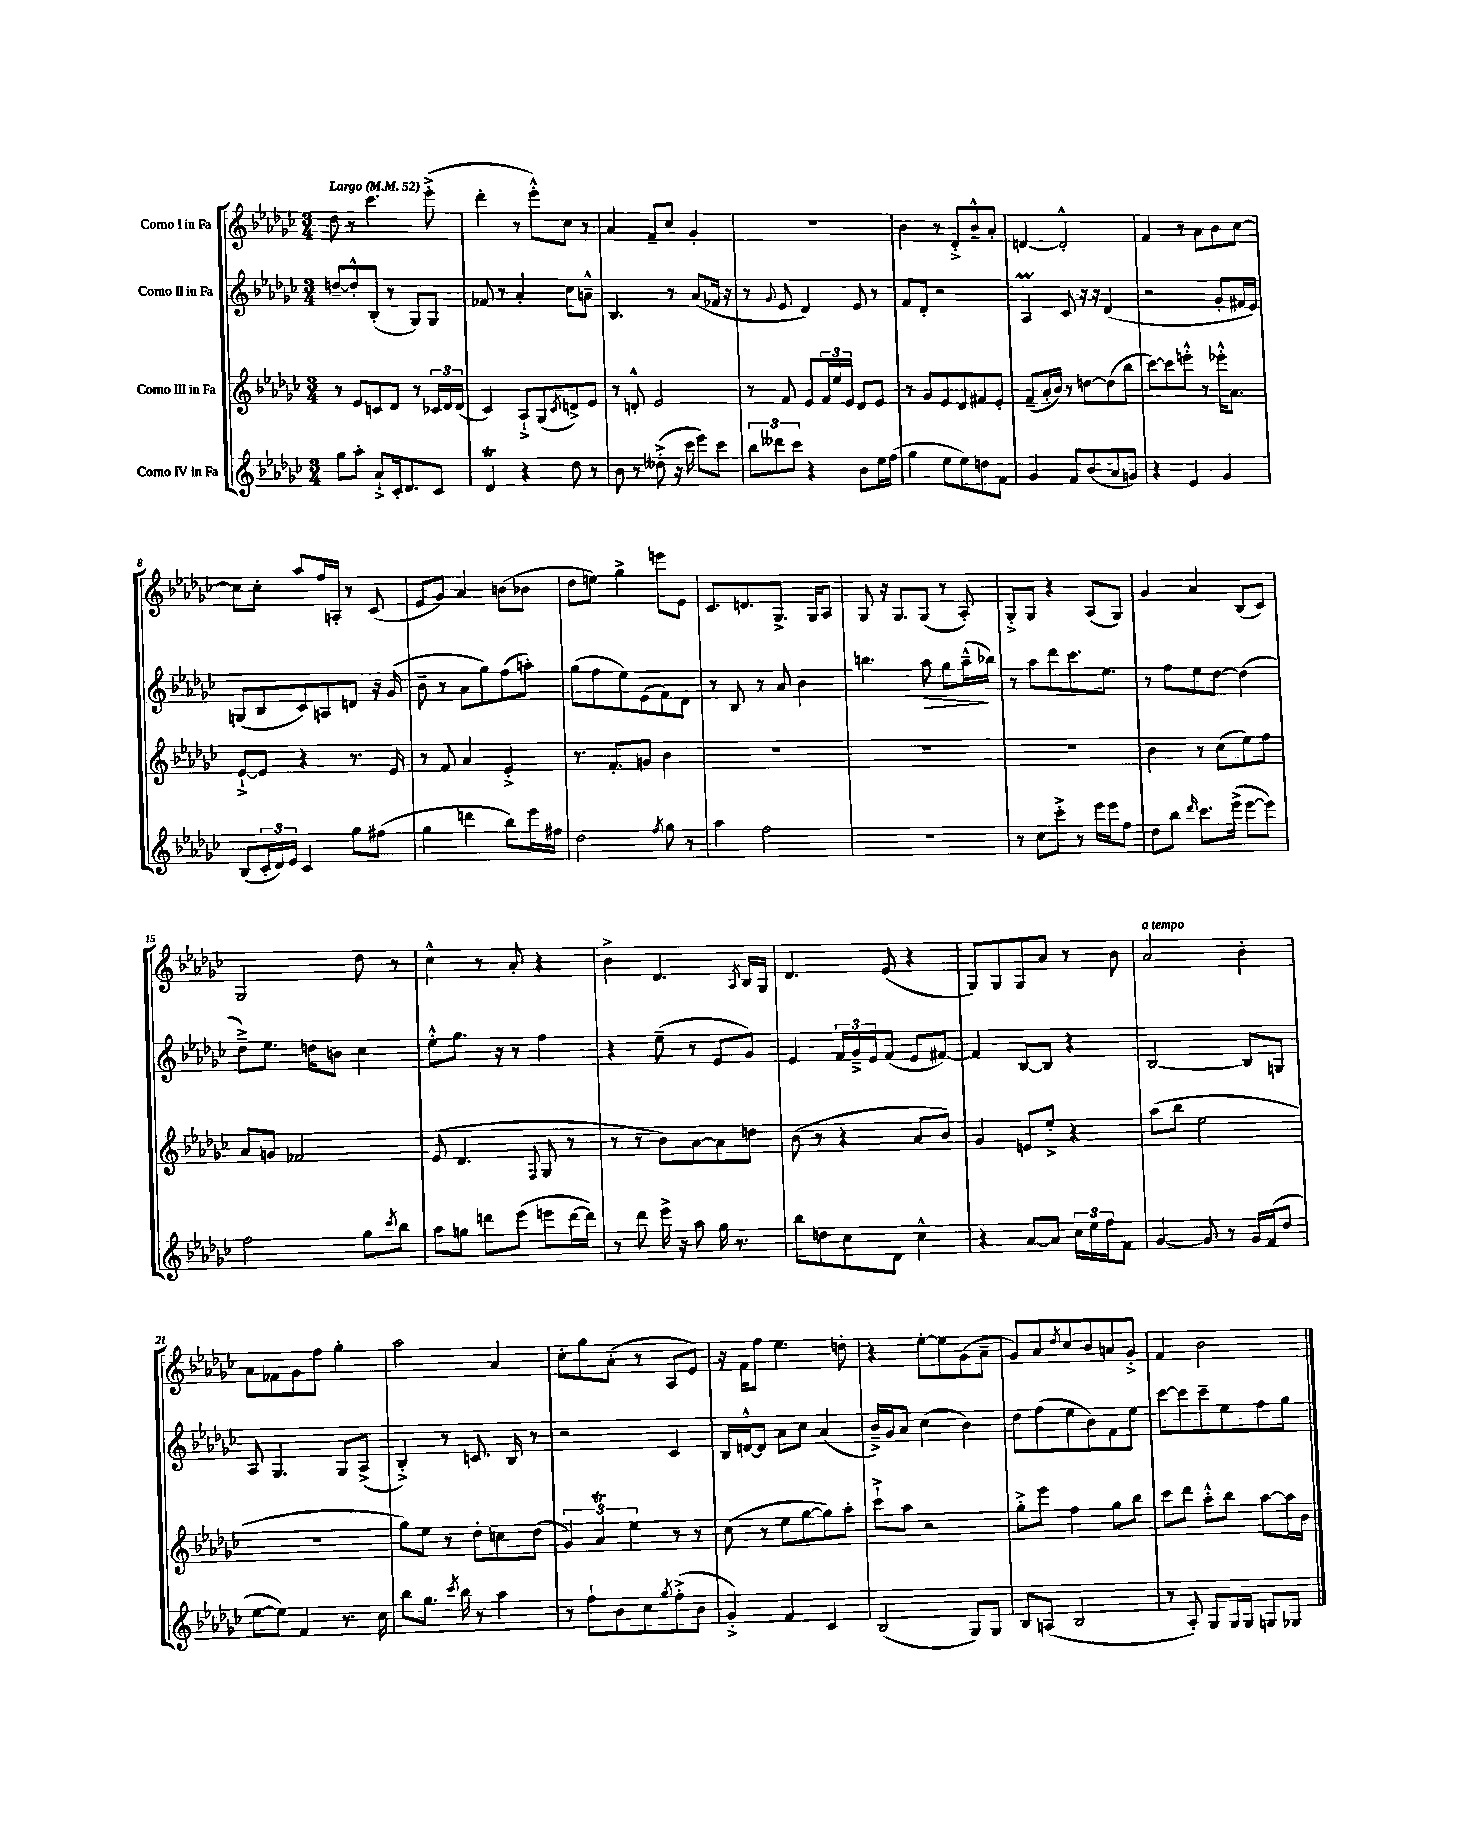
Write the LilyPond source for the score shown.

<<
\new StaffGroup <<
\new Staff = "s0" \with { instrumentName = "Corno I in Fa" } {
    \clef treble \key ges \major \numericTimeSignature \time 3/4 \tempo "Largo" 4 = 52
    des''8 r8 ces'''4. ees'''8-.->( |
    des'''4-. r8 ees'''8-.-^) ces''8 r8 |
    aes'4 f'8-- ces''8 ges'4-. |
    R2. |
    bes'4 r8 des'8-.-> bes'8---^ aes'8-. |
    d'4~ d'2-.-^ |
    f'4 r8 aes'8 bes'8 ces''8~ |
    ces''8 ces''8-. aes''8 f''16 a16-. r8 ces'8( |
    ees'8 ges'8) aes'4 b'8( bes'8 |
    des''8 e''8) ges''4-> e'''8 ees'8 |
    ces'8. d'8. ges8.-> ges16 aes8 |
    ges8 r16 ges8. ges8( r8 aes8-.) |
    ges8-.-> ges8 r4 aes8( ges8) |
    ges'4 aes'4 bes8( ces'8) |
    ges2 des''8 r8 |
    ces''4-^ r8 aes'8-. r4 |
    bes'4-> des'4. \acciaccatura { aes8 } bes16 ges16 |
    des'4. ees'8( r4 |
    ges8) ges8 ges8 aes'8 r8 bes'8 |
    aes'2^\markup { \italic "a tempo" } bes'4-. |
    aes'8 fes'8 ges'8 f''8 ges''4-. |
    aes''2 aes'4 |
    ces''8-. ges''8 aes'8-.( r8 aes8 ees'8) |
    r16 f'16 f''8 ees''4. d''8-. |
    r4 ees''8~-. ees''8 ges'8( aes'8-- |
    ges'8) aes'8 \acciaccatura { des''8 } ces''8 bes'8 a'8 ges'8-.-> |
    f'4 bes'2 \bar "|." |
}
\new Staff = "s1" \with { instrumentName = "Corno II in Fa" } {
    \clef treble \key ges \major \numericTimeSignature \time 3/4
    d''8~-- d''8-.-^ bes8-.( r8 ges8) ges8 |
    fes'8 r8 aes'4-. ces''8 a'8---^ |
    bes4. r8 aes'8( fes'16 r16 |
    r8 \appoggiatura { ges'8 } ees'8 des'4) ees'8 r8 |
    f'8 des'8-. r2 |
    aes4\prall ces'8 r16 r16 des'4( |
    r2 ges'8-. fis'16 ees'16) |
    g8( bes8 ces'8) a8 d'8 r16 ges'16( |
    bes'8-- r8 aes'8 ges''8) f''8( a''8-.) |
    ges''8( f''8 ees''8) ees'8( f'8) des'8 |
    r8 bes8 r8 aes'8 bes'4 |
    b''4. aes''8\> ges''8 aes''16---^\!( bes''16) |
    r8 aes''8 des'''8 ces'''8. ees''8. |
    r8 f''8 ees''8 des''8~ des''4( |
    des''8--->) ees''8. d''16 b'8 ces''4 |
    ees''8-.-^ ges''8. r16 r8 f''4 |
    r4 ees''8--( r8 ees'8 ges'8) |
    ees'4 \tuplet 3/2 { f'16 ges'16---> ees'16 } f'8( ees'8 fis'8~) |
    fis'4 bes8~ bes8 r4 |
    bes2~ bes8 g8 |
    aes8 ges4. ges8 aes8->( |
    bes4-.->) r8 c'8. bes16 r8 |
    r2 ces'4 |
    bes16 d'16~-^ d'8 aes'8 ces''8 aes'4( |
    bes'16--->) ges'16 aes'8 ces''4( bes'4) |
    des''8 f''8( ees''8 bes'8) f'8 ees''8 |
    ces'''8~ ces'''8 ces'''8-- ees''8 f''8 ges''8 \bar "|." |
}
\new Staff = "s2" \with { instrumentName = "Corno III in Fa" } {
    \clef treble \key ges \major \numericTimeSignature \time 3/4
    r8 ees'8 c'8 des'8 r8 \tuplet 3/2 { ces'16 des'16 des'16( } |
    ces'4) aes8-!-> ges8( \acciaccatura { ces'8 } d'8->) ees'8 |
    r8 d'8-.-^ ees'2 |
    r8 f'8 ees'8 \tuplet 3/2 { f'16 ees''16 ees'16 } des'8 ees'8 |
    r8 ges'8 ees'8 des'8 fis'8 ees'8-. |
    f'8--( aes'16-. bes'16) r8 d''8~ d''8( bes''8 |
    ces'''8~) ces'''8 e'''8-.-^ r8 ees'''16-.-^ aes'8. |
    ees'8~-!-> ees'8 r4 r8. ees'16 |
    r8 f'8 aes'4 ees'4-.-> |
    r8. f'8.-. g'8 bes'4 |
    R2. |
    R2. |
    R2. |
    bes'4 r8 ces''8( ees''8) f''8 |
    aes'8 g'8 fes'2 |
    ees'8( des'4. \appoggiatura { f8 } ges8 r8 |
    r8 r8 bes'8) aes'8~ aes'8 d''8 |
    bes'8( r8 r4 aes'8 bes'8) |
    ges'4 e'8 ees''8-.-> r4 |
    aes''8( bes''8 ees''2 |
    R2. |
    ges''8) ees''8 r8 des''8-. c''8 des''8( |
    \tuplet 3/2 { ges'4) aes'4\trill ees''4 } r8 r8 |
    ces''8( r8 ees''8 ges''8~ ges''8) aes''8-. |
    ces'''8-!-> aes''8 r2 |
    ges''8-.-> ees'''8 f''4 ges''8 bes''8 |
    ces'''8 des'''8 aes''8-.-^ bes''8 aes''8~ aes''16 bes'16 \bar "|." |
}
\new Staff = "s3" \with { instrumentName = "Corno IV in Fa" } {
    \clef treble \key ges \major \numericTimeSignature \time 3/4
    ges''8 aes''8-. aes'8-!-> ces'16-. des'8. ces'8 |
    des'4\trill r4 des''8 r8 |
    bes'8 r8 deses''8-.->( r16 ces'''16 ees'''8) ces'''8 |
    \tuplet 3/2 { bes''8 deses'''8 ces'''8 } r4 bes'8 ees''16 f''16( |
    ges''4 ees''8 ees''8) d''8 f'8 |
    ges'4 f'8 bes'8( aes'8 g'8) |
    r4 ees'4 ges'4 |
    bes8( \tuplet 3/2 { ces'16-. des'16) ees'16 } ces'4 ges''8 fis''8( |
    ges''4 d'''4 bes''8) ees'''16 fis''16 |
    des''2 \acciaccatura { f''8 } ges''8 r8 |
    aes''4 f''2 |
    R2. |
    r8 ces''8 ces'''8-.-> r8 ees'''16 ees'''16 f''8 |
    des''8 bes''8 \grace { des'''16 } ces'''8. ees'''16->( ees'''8~ ees'''8) |
    f''2 ges''8 \acciaccatura { ces'''8 } bes''8 |
    aes''8 g''8 d'''8 ees'''8( e'''8 d'''16~ d'''16) |
    r8 des'''8 ees'''16-> r16 aes''8 ges''16 r8. |
    bes''8 d''8 ces''8 des'8 ces''4-^ |
    r4 aes'8~ aes'8 \tuplet 3/2 { ces''16 ees''16 f''16 } f'8 |
    ges'4~ ges'8 r8 ges'16 f'16( des''8 |
    ees''8~ ees''8) f'4 r8. ces''16 |
    bes''8 ges''8. \acciaccatura { ces'''8 } bes''16 r8 aes''4 |
    r8 f''8-! bes'8 ces''8 \acciaccatura { ges''8 } f''8-.->( bes'8 |
    ges'4-.->) f'4 ces'4 |
    bes2( ges8) ges8 |
    bes8 a8( bes2 |
    r8 aes8-.) ges8 ges16 ges16 g8 ges8 \bar "|." |
}
>>
>>
